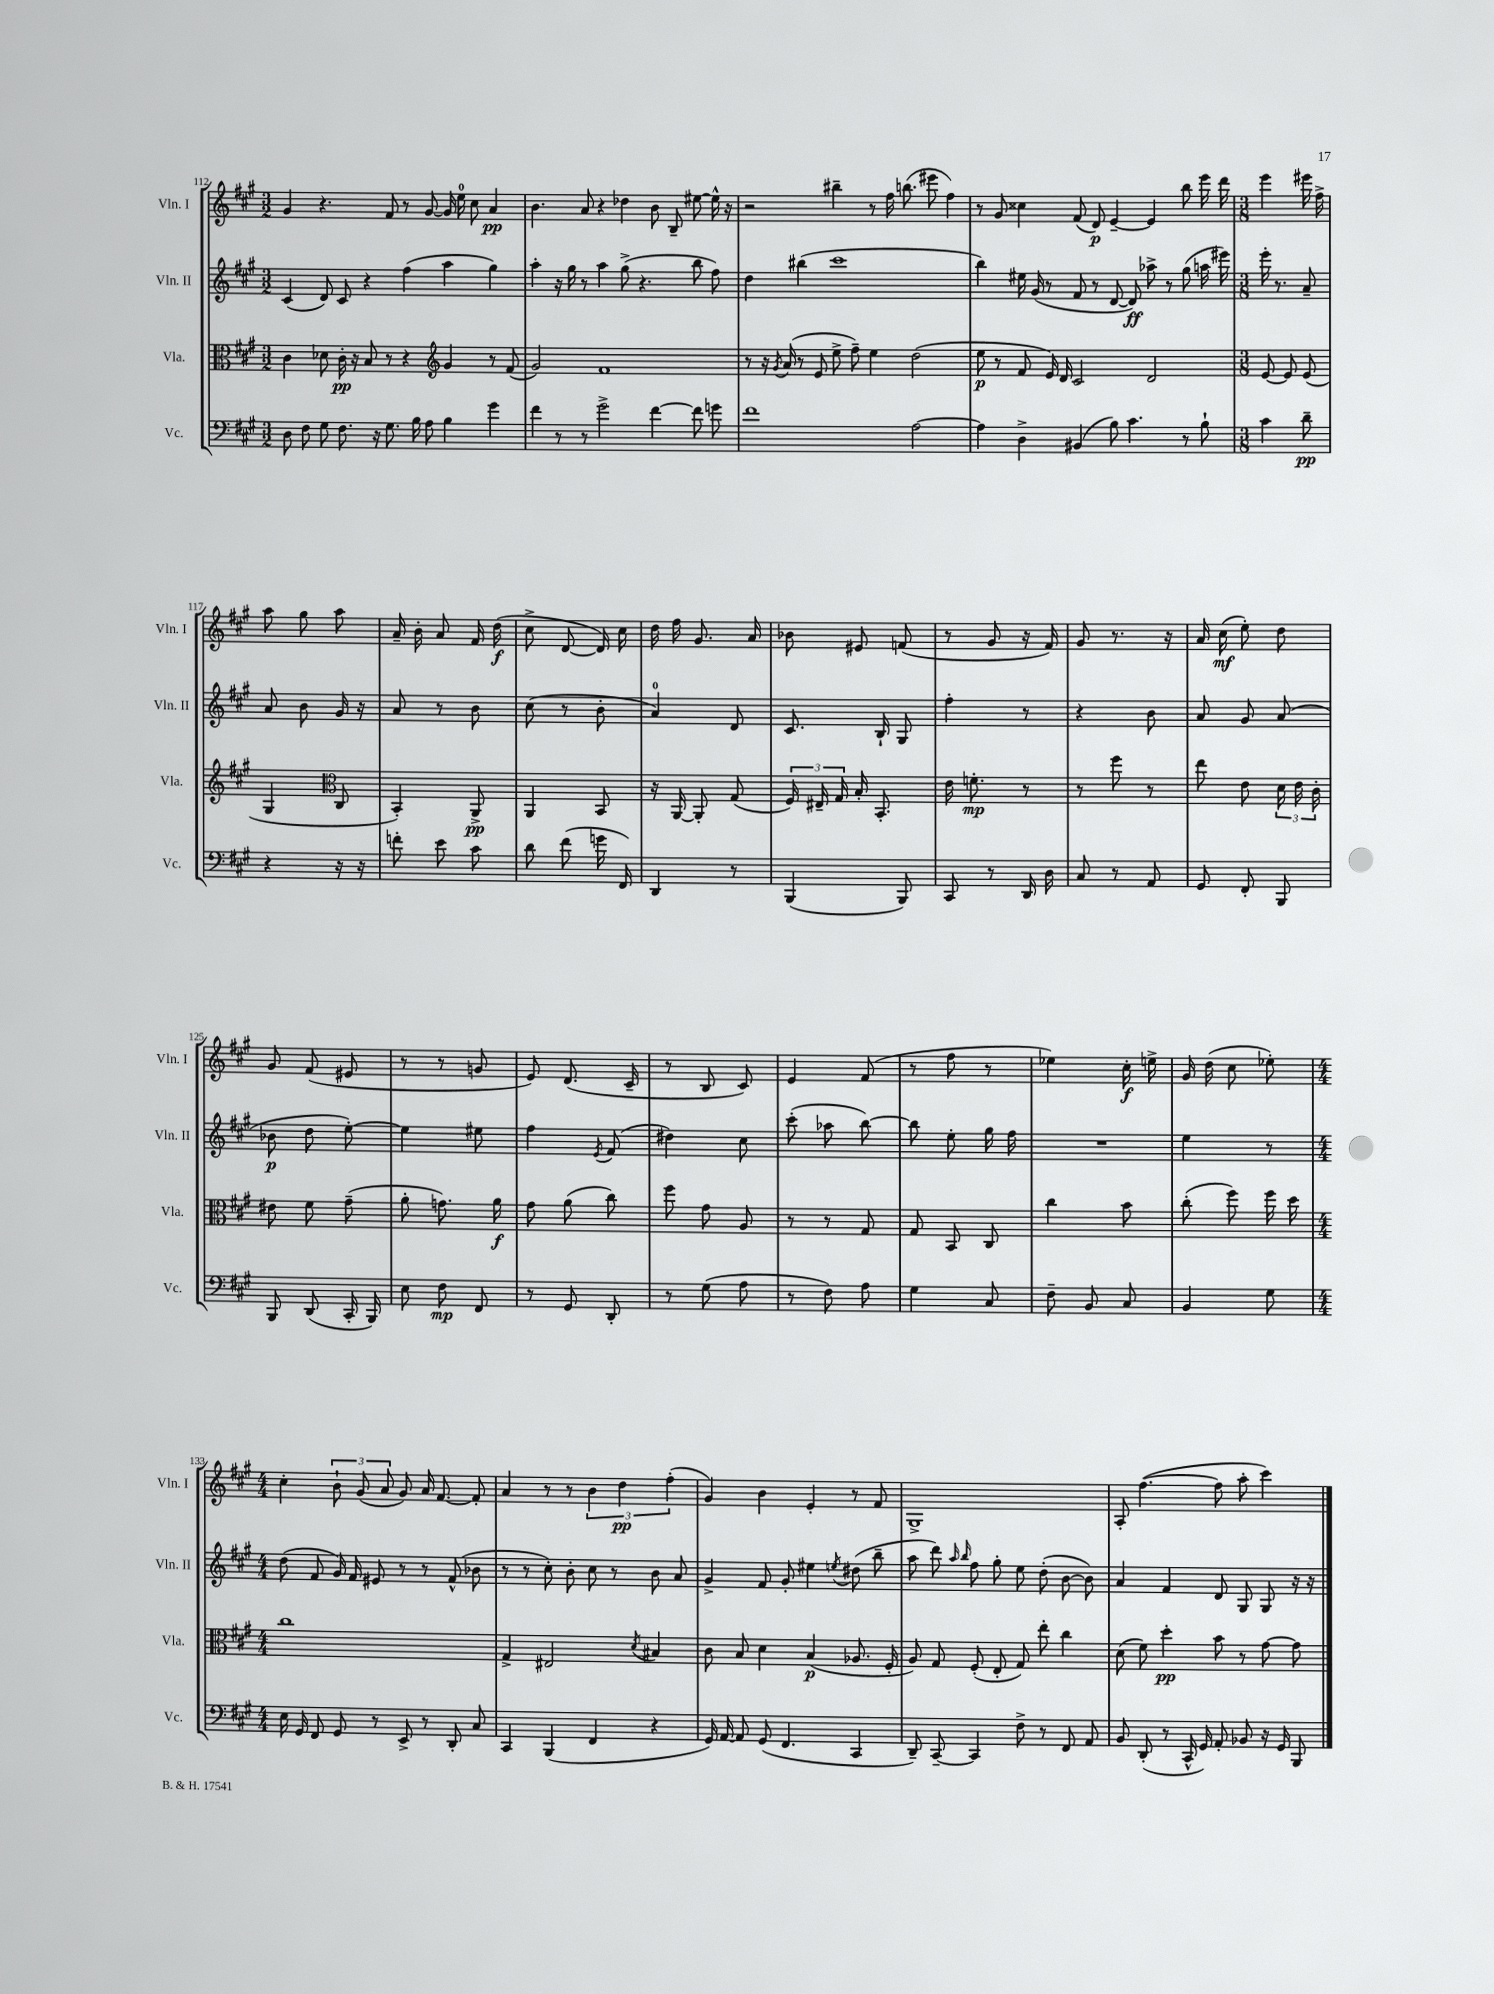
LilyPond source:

<<
\new StaffGroup <<
\new Staff = "s0" \with { instrumentName = "Vln. I" shortInstrumentName = "Vln. I" } {
    \clef treble \key a \major \numericTimeSignature \time 3/2
    \autoBeamOff gis'4 r4. fis'8 r8 gis'8~ gis'16 e''16-0 cis''8 a'4\pp |
    b'4. a'8 r4 des''4 b'8 b8-- eis''8~ eis''16-^ r16 |
    r2 bis''4-- r8 fis''16 b''8.( eis'''8 fis''4) |
    r8 gis'8 cisis''4 fis'8( d'8\p) e'4~-- e'4 b''8 e'''16 d'''16 |
    \numericTimeSignature \time 3/8 e'''4 eis'''16 fis''16-> |
    a''8 gis''8 a''8 |
    a'16-- b'16-. a'8 fis'16 d''16\f( |
    cis''8-> d'8~ d'16) cis''16 |
    d''16 fis''16 gis'8. a'16 |
    bes'8 eis'8 f'8( |
    r8 gis'8 r16 fis'16) |
    gis'8 r8. r16 |
    a'16 cis''16\mf( e''8-.) d''8 |
    gis'8 fis'8( eis'8 |
    r8 r8 g'8 |
    e'8) d'8.( cis'16-- |
    r8 b8 cis'8) |
    e'4 fis'8( |
    r8 fis''8 r8 |
    ees''4) cis''16-.\f e''16-> |
    gis'16 d''16( cis''8 ees''8-.) |
    \numericTimeSignature \time 4/4 cis''4-. \tuplet 3/2 { b'8-! gis'8( a'8 } gis'8) a'16 fis'8.~ fis'8-. |
    a'4 r8 r8 \tuplet 3/2 { b'4 d''4\pp fis''4-.( } |
    gis'4) b'4 e'4-. r8 fis'8 |
    gis1-> |
    a8-. fis''4.~( fis''8 a''8-. cis'''4) \bar "|." |
}
\new Staff = "s1" \with { instrumentName = "Vln. II" shortInstrumentName = "Vln. II" } {
    \clef treble \key a \major \numericTimeSignature \time 3/2
    \autoBeamOff cis'4( d'8) cis'8 r4 fis''4( a''4 gis''4) |
    a''4-. r16 gis''16 r8 a''4 gis''8->( r4. b''8 fis''8) |
    d''4 bis''4( cis'''1 |
    b''4) eis''16 gis'16( r8 fis'8 r8 d'8~ d'8\ff) aes''8-> r8 gis''8( a''16 eis'''16) |
    \numericTimeSignature \time 3/8 e'''16-. r8. a'8-- |
    a'8 b'8 gis'16 r16 |
    a'8 r8 b'8 |
    cis''8( r8 b'8-. |
    a'4-0) d'8 |
    cis'8. b16-! gis8 |
    fis''4-. r8 |
    r4 b'8 |
    a'8 gis'8 a'8( |
    bes'8\p d''8 e''8~-.) |
    e''4 eis''8 |
    fis''4 \acciaccatura { e'8 } fis'8( |
    dis''4) cis''8 |
    cis'''8-.( aes''8 b''8~) |
    b''8 e''8-. gis''16 fis''16 |
    R4. |
    e''4 r8 |
    \numericTimeSignature \time 4/4 d''8( fis'8 gis'16) fis'16 eis'8 r8 r8 fis'8-^( bes'8 |
    r8 r8 cis''8-.) b'8-. cis''8 r8 b'8 a'8 |
    gis'4-> fis'8 gis'8-. eis''4 \acciaccatura { e''8 } dis''8( b''8-- |
    a''8 d'''8) \grace { a''16 b''16 } fis''8 gis''8-. e''8 d''8-.( b'8~ b'8) |
    a'4 fis'4 d'8 gis8 gis8 r16 r16 \bar "|." |
}
\new Staff = "s2" \with { instrumentName = "Vla." shortInstrumentName = "Vla." } {
    \clef alto \key a \major \numericTimeSignature \time 3/2
    \autoBeamOff cis'4 des'8 cis'16-.\pp r16 b8 r8 r4 \clef treble gis'4 r8 fis'8( |
    gis'2) fis'1 |
    r8 r16 \acciaccatura { gis'8 } a'16( r8 e'8 e''8-> fis''8--) e''4 d''2( |
    e''8\p r8 fis'8 e'16) d'16 cis'2 d'2 |
    \numericTimeSignature \time 3/8 e'8~ e'8 e'8( |
    gis4 \clef alto cis8 |
    b,4-.) a,8->\pp |
    a,4 b,8 |
    r16 a,16~ a,8-. gis8( |
    \tuplet 3/2 { fis16) eis16-- gis16 } b16-. b,8.-. |
    e'16 f'8.-.\mp r8 |
    r8 fis''8 r8 |
    e''8 e'8 \tuplet 3/2 { d'16 e'16 cis'16-. } |
    eis'8 fis'8 gis'8--( |
    a'8-. g'8.) a'16\f |
    gis'8 a'8( cis''8) |
    fis''8 gis'8 a8 |
    r8 r8 gis8 |
    gis8 b,8 cis8 |
    cis''4 b'8 |
    cis''8-.( fis''8) fis''16 d''16 |
    \numericTimeSignature \time 4/4 cis''1 |
    gis4-> eis2 \acciaccatura { d'8 } bis4 |
    cis'8 b8 d'4 b4\p( aes8. fis16-. |
    a8) gis8 fis8-.( e8-. gis8) e''8-. cis''4 |
    d'8( fis'8) d''4-.\pp b'8 r8 gis'8~ gis'8 \bar "|." |
}
\new Staff = "s3" \with { instrumentName = "Vc." shortInstrumentName = "Vc." } {
    \clef bass \key a \major \numericTimeSignature \time 3/2
    \autoBeamOff d8 fis8 gis8 fis8. r16 gis8. b16 a8 b4 gis'4 |
    fis'4 r8 r8 gis'2-> fis'4~ fis'8 g'8 |
    fis'1 a2~ |
    a4 d4-> bis,4( b8) cis'4. r8 b8-! |
    \numericTimeSignature \time 3/8 cis'4 d'8--\pp |
    r4 r16 r16 |
    f'8-. e'8 cis'8 |
    d'8 fis'8( g'16 fis,16) |
    d,4 r8 |
    b,,4( b,,8) |
    cis,8 r8 d,16 d16 |
    cis8 r8 a,8 |
    gis,8 fis,8-. b,,8 |
    b,,8 d,8( cis,16-. b,,16) |
    e8 fis8\mp fis,8 |
    r8 gis,8 d,8-. |
    r8 gis8( a8 |
    r8 fis8) a8 |
    gis4 cis8 |
    fis8-- b,8 cis8 |
    b,4 gis8 |
    \numericTimeSignature \time 4/4 e16 gis,16 fis,8 gis,8 r8 e,8-> r8 d,8-. cis8 |
    cis,4 b,,4( fis,4 r4 |
    gis,16) a,16~ a,8 gis,8( fis,4. cis,4 |
    d,8--) cis,8~-- cis,4 fis8-> r8 fis,8 a,8 |
    b,8 d,8-.( r8 cis,16-^ gis,16) a,8-. bes,8 r16 gis,16 b,,8 \bar "|." |
}
>>
>>
\layout { \context { \Score currentBarNumber = #112 } }
